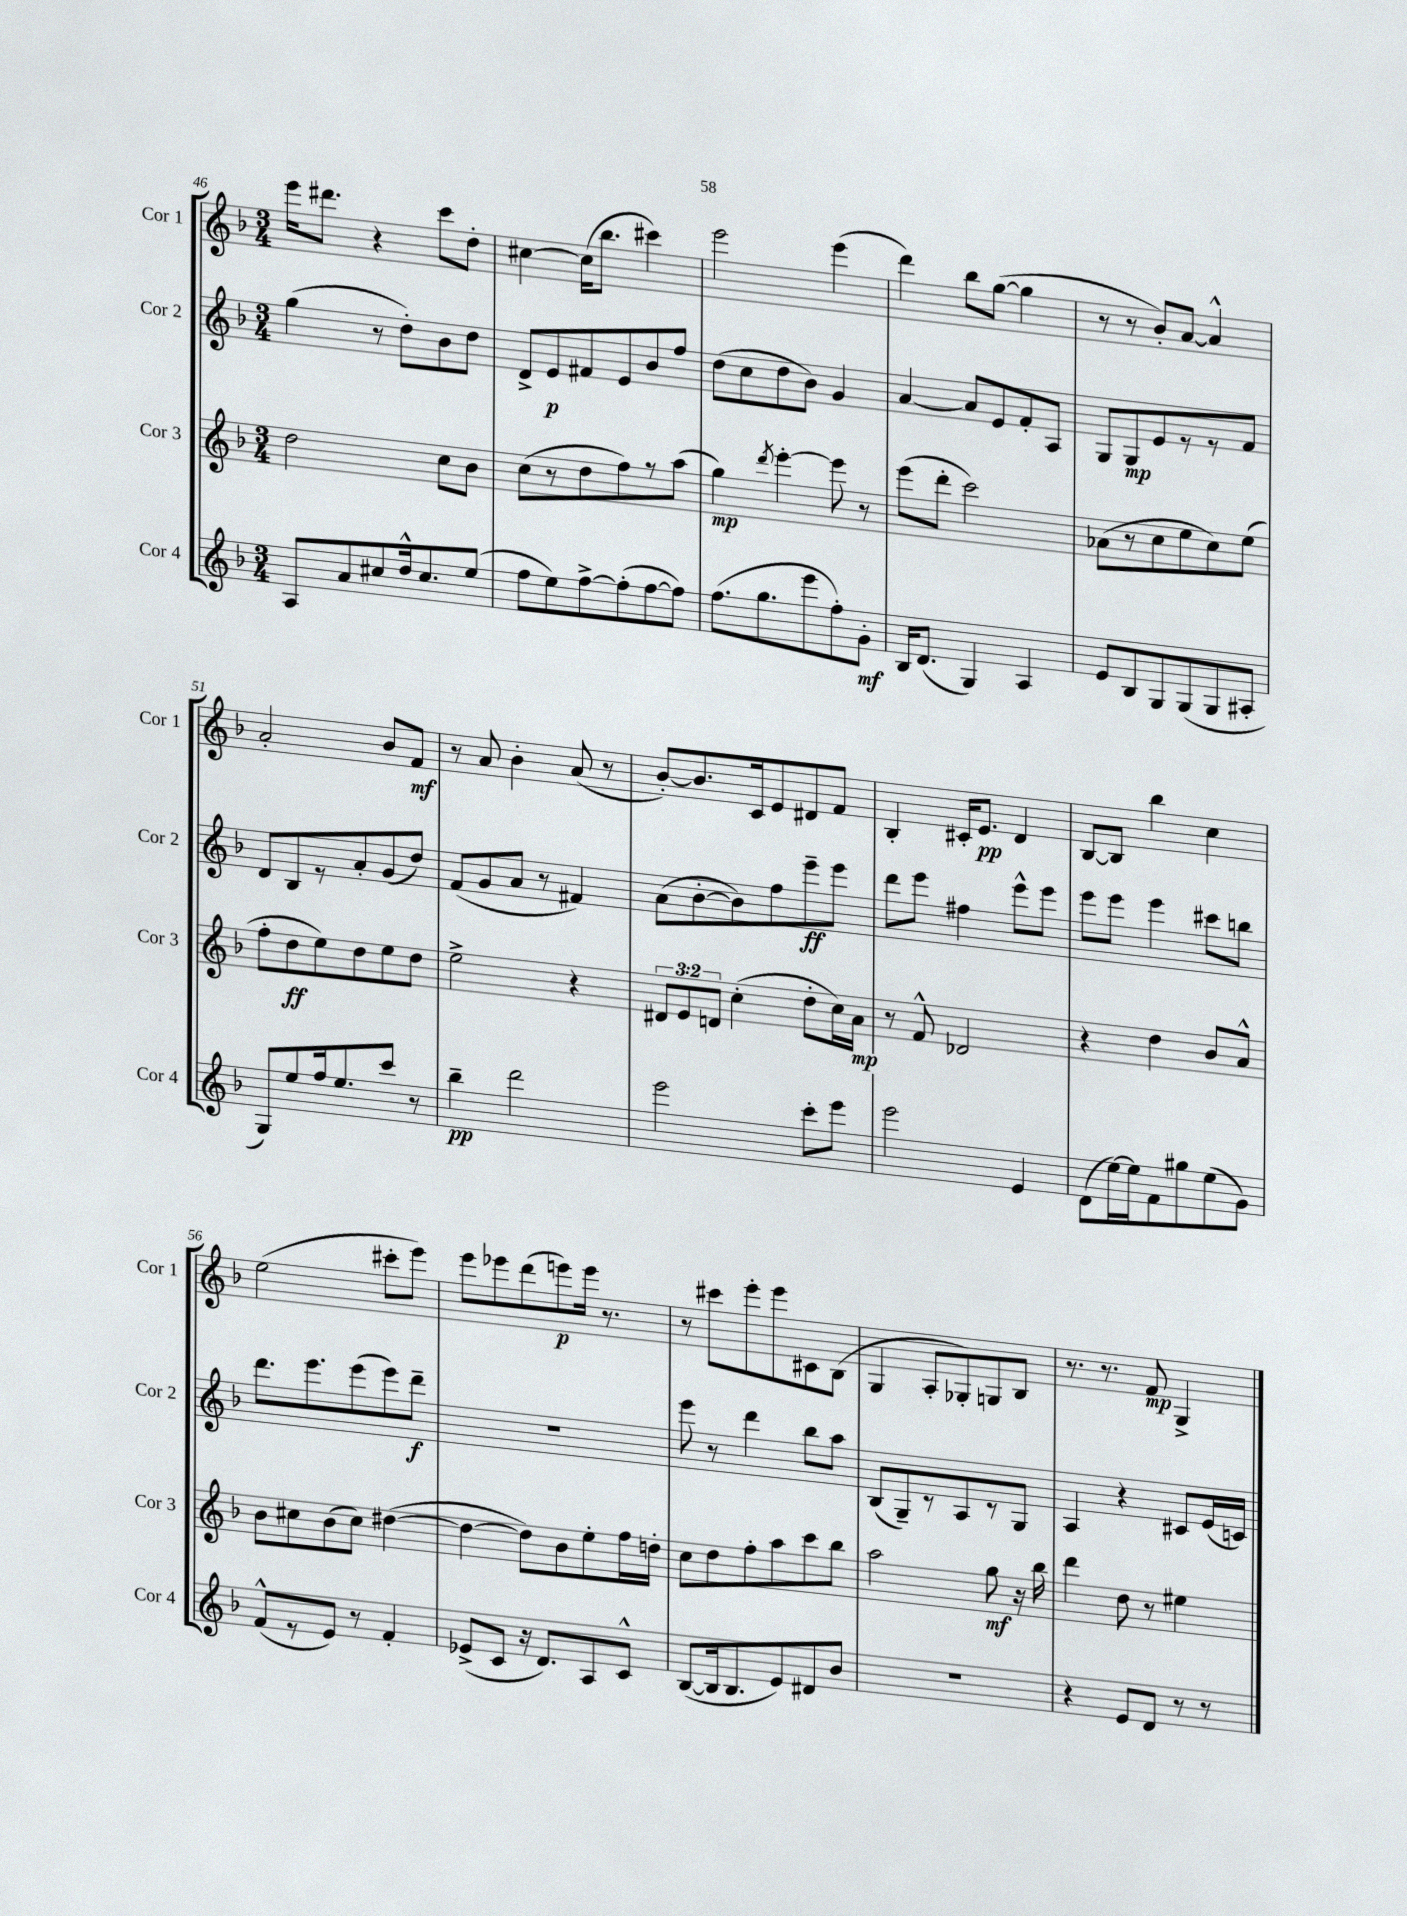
<<
\new StaffGroup <<
\new Staff = "s0" \with { instrumentName = "Cor 1" shortInstrumentName = "Cor 1" } {
    \clef treble \key f \major \numericTimeSignature \time 3/4
    \autoBeamOff e'''16[ dis'''8.] r4 c'''8[ d''8]-. |
    cis''4~ cis''16[( bes''8.] cis'''4) |
    e'''2 e'''4( |
    d'''4) bes''8[ g''8]~( g''4 |
    r8 r8 bes'8[-.) a'8]~ a'4-^ |
    a'2-. bes'8[ f'8]\mf |
    r8 a'8 bes'4-. a'8( r8 |
    bes'8[~-.) bes'8. c'16 e'8 dis'8 f'8] |
    bes4-. cis'16[-. e'8.]\pp d'4 |
    bes8[~ bes8] bes''4 c''4 |
    e''2( cis'''8[-. e'''8]) |
    e'''8[ ees'''8 d'''8( e'''8\p) e'''16] r8. |
    r8 cis'''8[ e'''8-. e'''8 cis'8 bes8]( |
    g4 a8[-. ges8-.) g8 bes8] |
    r8. r8. f'8\mp g4-> \bar "|." |
}
\new Staff = "s1" \with { instrumentName = "Cor 2" shortInstrumentName = "Cor 2" } {
    \clef treble \key f \major \numericTimeSignature \time 3/4
    \autoBeamOff g''4( r8 d''8[-.) bes'8 d''8] |
    d'8[-> e'8\p fis'8 e'8 bes'8 f''8] |
    d''8[( c''8 d''8 bes'8]) g'4 |
    a'4~ a'8[ e'8 f'8-. a8] |
    g8[ g8\mp e'8 r8 r8 f'8] |
    d'8[ bes8 r8 a'8-. g'8( d''8]) |
    f'8[( g'8 a'8] r8 fis'4) |
    a'8[( bes'8~-. bes'8) f''8 e'''8--\ff e'''8] |
    d'''8[ e'''8] fis''4 e'''8[-^ e'''8] |
    e'''8[ e'''8] e'''4 cis'''8[ b''8] |
    d'''8.[ e'''8. e'''8( e'''8) d'''8]--\f |
    R2. |
    e'''8 r8 d'''4 bes''8[ a''8] |
    bes8[( g8--) r8 a8 r8 g8] |
    a4 r4 cis'8[ e'16( c'16]) \bar "|." |
}
\new Staff = "s2" \with { instrumentName = "Cor 3" shortInstrumentName = "Cor 3" } {
    \clef treble \key f \major \numericTimeSignature \time 3/4 \override Staff.TupletNumber.text = #tuplet-number::calc-fraction-text
    \autoBeamOff d''2 c''8[ bes'8] |
    c''8[( r8 d''8 f''8) r8 a''8]( |
    g''4\mp) \acciaccatura { d'''8 } e'''4~-. e'''8 r8 |
    e'''8[( d'''8]-. c'''2) |
    aes'8[( r8 c''8 e''8 c''8) e''8]( |
    f''8[-. d''8\ff e''8) d''8 e''8 d''8] |
    e''2-> r4 |
    \tuplet 3/2 { dis'8[ e'8 d'8] } c''4-.( d''8[-. c''16) a'16]\mp |
    r8 f'8-^ des'2 |
    r4 d''4 bes'8[ a'8]-^ |
    bes'8[ cis''8 bes'8( cis''8]) dis''4~( |
    dis''4~ dis''8[) bes'8 e''8-. f''16 d''16]-. |
    c''8[ d''8 f''8-. a''8 c'''8 bes''8] |
    a''2 g''8\mf r16 bes''16 |
    d'''4 d''8 r8 eis''4 \bar "|." |
}
\new Staff = "s3" \with { instrumentName = "Cor 4" shortInstrumentName = "Cor 4" } {
    \clef treble \key f \major \numericTimeSignature \time 3/4
    \autoBeamOff a8[ a'8 cis''8 d''16-^ cis''8. e''8]( |
    f''8[ e''8) f''8~-> f''8-.( f''8~ f''8]) |
    f''8.[( g''8. e'''8 f''8-.) g'8]-.\mf |
    bes16[ d'8.]( g4) a4 |
    e'8[ bes8 g8 g8( g8 ais8]-. |
    g8[) e''8 f''16 e''8. c'''8] r8 |
    bes''4--\pp d'''2 |
    e'''2 c'''8[-. e'''8] |
    e'''2 e'4 |
    d'8[( e''16~) e''16 f'8 gis''8 e''8( g'8]) |
    f'8[-^( r8 e'8]) r8 f'4-. |
    ees'8[->( c'8] r16 d'8.[) a8 c'8]-^ |
    bes8[~( bes16 bes8. e'8) dis'8 bes'8] |
    R2. |
    r4 e'8[ d'8] r8 r8 \bar "|." |
}
>>
>>
\layout { \context { \Score currentBarNumber = #46 } }
